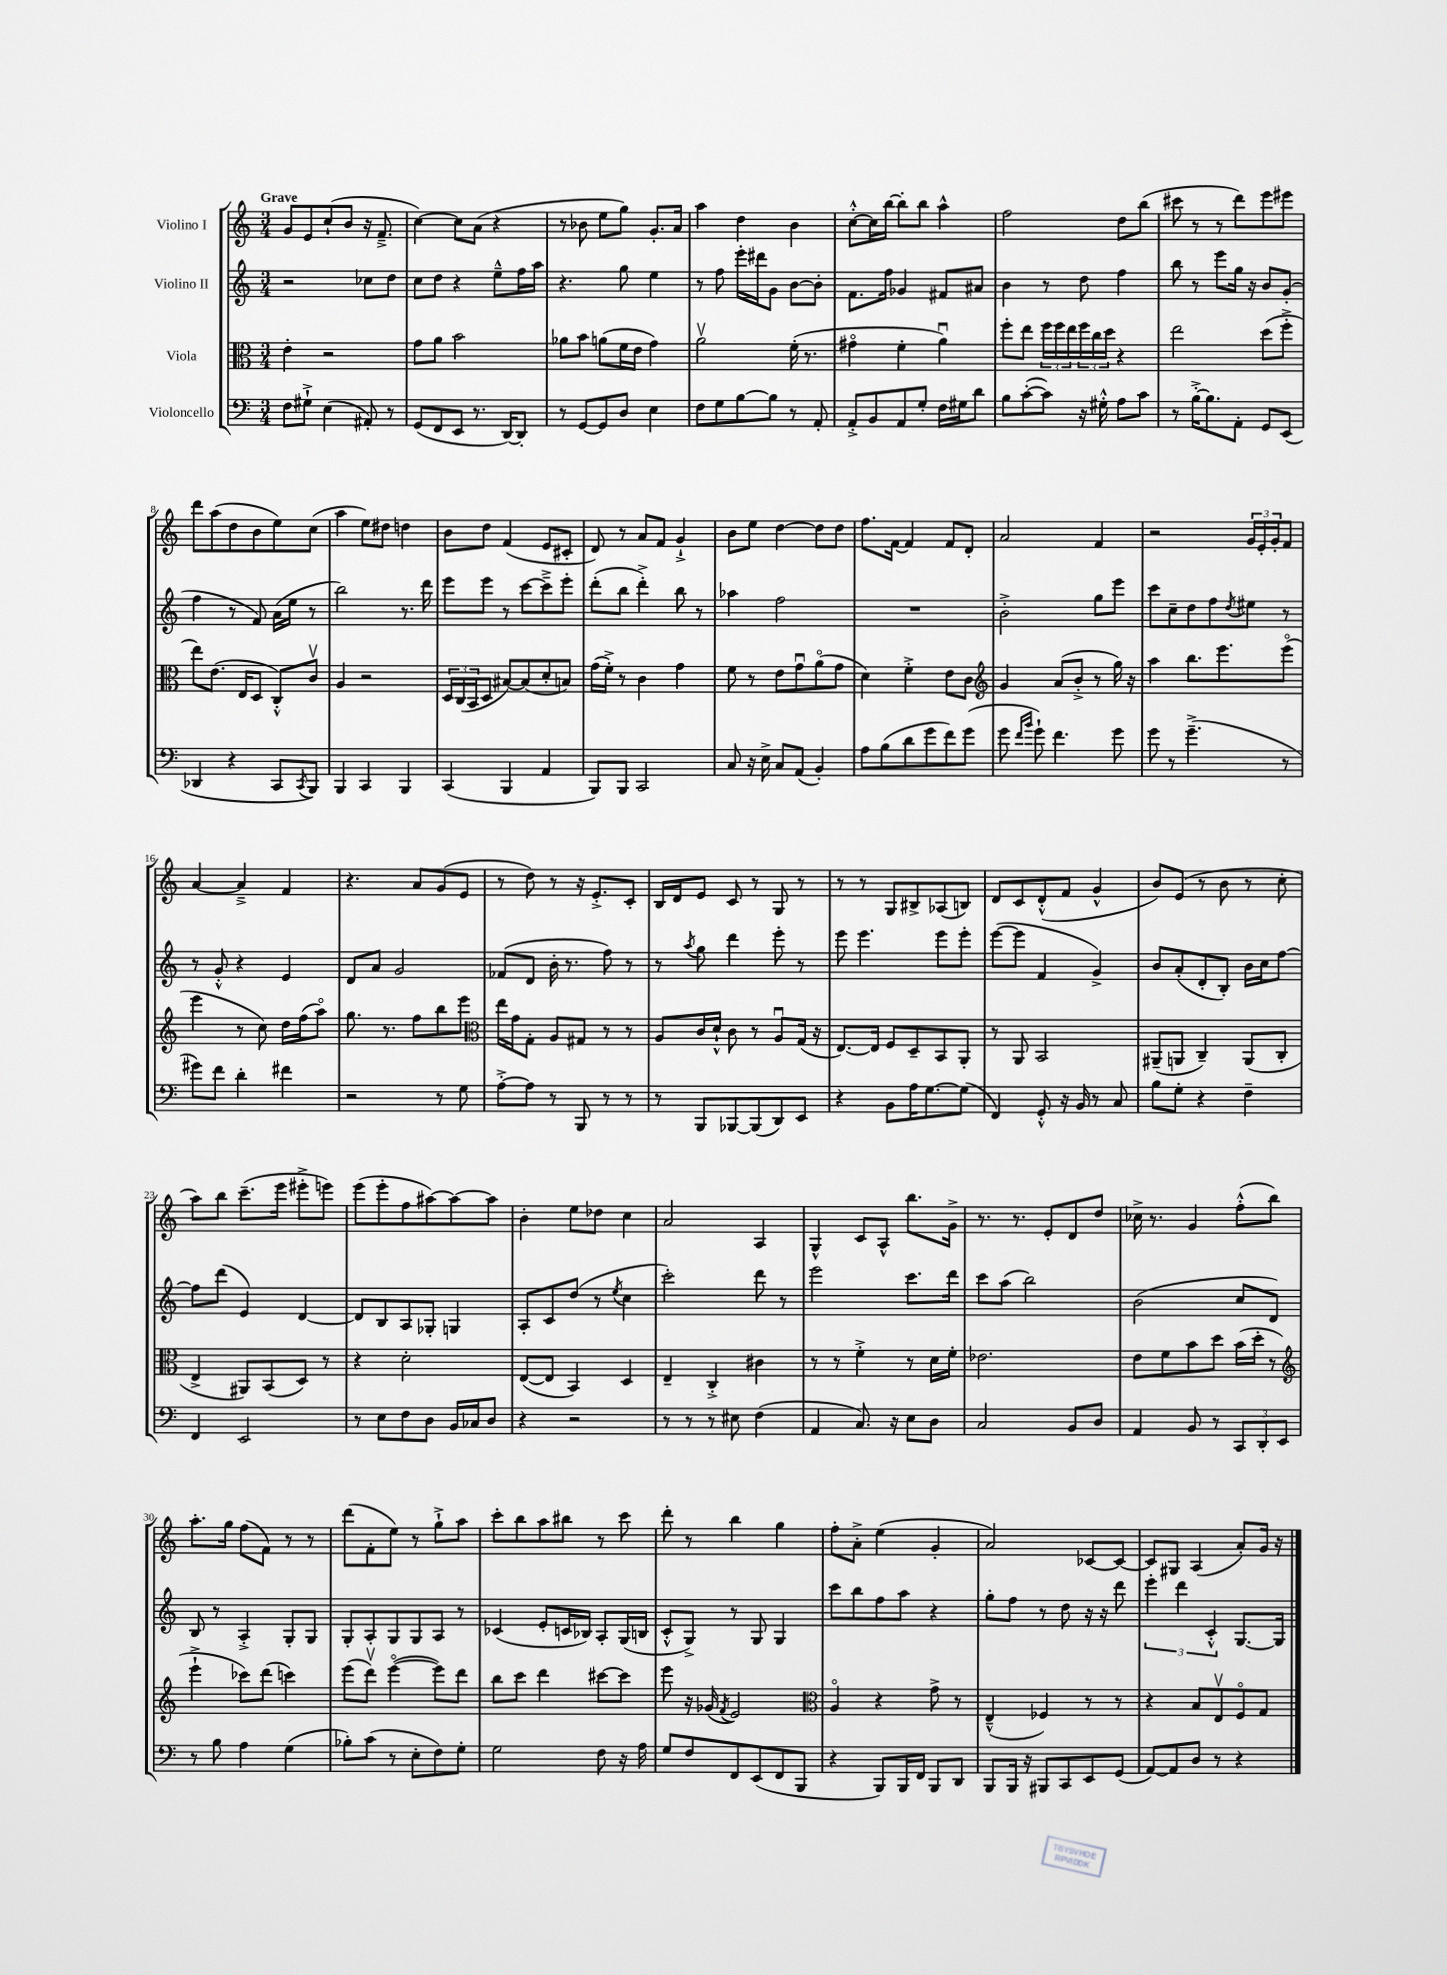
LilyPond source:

<<
\new StaffGroup <<
\new Staff = "s0" \with { instrumentName = "Violino I" } {
    \clef treble \key c \major \numericTimeSignature \time 3/4 \tempo "Grave"
    g'8 e'8 c''8-!( b'8 r16 f'8.---> |
    c''4~) c''8 a'8( r4 |
    r8 bes'8 e''8 g''8) g'8.-. a'16 |
    a''4 d''4 b'4 |
    c''8~-.-^ c''16 b''16~ b''8-. b''8 a''4-^ |
    f''2 d''8 b''8( |
    cis'''8 r8 r8 d'''8) e'''8 eis'''8 |
    d'''8 a''8( d''8 b'8 e''8) c''8( |
    a''4 e''8) dis''8 d''4 |
    b'8 d''8 f'4( e'8 cis'8-. |
    d'8) r8 a'8 f'8 g'4-!-> |
    b'8 e''8 d''4~ d''8 d''8 |
    f''8. f'16~ f'4 f'8 d'8-. |
    a'2 f'4 |
    r2 \tuplet 3/2 { g'16 e'16-. g'16-. } f'8 |
    a'4~ a'4---> f'4 |
    r4. a'8 g'8( e'8 |
    r8 d''8) r8 r16 e'8.-.-> c'8-. |
    b16 d'16 e'8 c'8 r8 g8 r8 |
    r8 r8 g8 bis8-> aes8( b8) |
    d'8 c'8 d'8-.-^( f'8 g'4-^ |
    b'8) e'8( r8 b'8 r8 c''8-. |
    a''8) b''8 c'''8.--( e'''16 eis'''8-.-> e'''8) |
    e'''8( e'''8-. f''8 ais''8~) ais''8~ ais''8 |
    b'4-. e''8 des''8 c''4 |
    a'2 a4 |
    g4-^ c'8 a8-^ b''8. g'16-> |
    r8. r8. e'8-. d'8 d''8 |
    ces''16-> r8. g'4 f''8-.-^( b''8) |
    a''8.-. g''16 f''8( f'8) r8 r8 |
    d'''8( f'8-. e''8) r8 g''8-!-> a''8 |
    c'''8-. b''8 a''8 bis''8 r8 c'''8 |
    d'''8-. r8 b''4 g''4 |
    f''8-. a'8-.-> e''4( g'4-. |
    a'2) ces'8~ ces'8~ |
    ces'8 gis8 a4( a'8-.) g'16 r16 \bar "|." |
}
\new Staff = "s1" \with { instrumentName = "Violino II" } {
    \clef treble \key c \major \numericTimeSignature \time 3/4
    r2 ces''8 d''8 |
    c''8 d''8 r4 e''8---^ f''16 a''16 |
    r4. g''8 e''4 |
    r8 f''8 e'''16-. dis'''16 g'8 b'8~ b'8-. |
    f'8. f''16 ges'4 fis'8 ais'8 |
    b'4 r8 d''8 f''4 |
    b''8 r8 e'''8 g''16 r16 b'8 g'8-.( |
    f''4 r8 f'8) a'16( e''16 r8 |
    b''2) r8. d'''16 |
    e'''8 e'''8 r8 c'''8~ c'''8---> e'''8-. |
    d'''8-.( b''8 d'''4-.->) b''8 r8 |
    aes''4 f''2 |
    R2. |
    b'2-.-> g''8 e'''8 |
    c'''8 c''8-- d''8 f''8 \acciaccatura { d''8 } eis''8 r8 |
    r8 g'8-.-^ r4 e'4 |
    d'8 a'8 g'2 |
    fes'8( d'8 b'16-. r8. f''8) r8 |
    r8 \acciaccatura { a''8 } g''8 d'''4 e'''8-. r8 |
    e'''8 e'''4. e'''8 e'''8-. |
    e'''8~( e'''8 f'4 g'4->) |
    b'8 a'8-.( d'8-. b8-.) b'16 c''16 f''8~ |
    f''8 d'''8( e'4) d'4~ |
    d'8 b8 a8 ges8-. g4 |
    a8-. c'8 d''8( r8 \acciaccatura { e''8 } c''4 |
    c'''2-.) d'''8 r8 |
    e'''2 c'''8. d'''16 |
    c'''8 a''8( b''2) |
    b'2( c''8 d'8) |
    b8 r8 a4-.-> g8-. g8 |
    g8-. a8-. g8 g8 a8 r8 |
    ces'4( e'8-. c'16 bes16) a8-. g16( b16 |
    c'8-.-^ g8->) r8 g8 g4 |
    c'''8 b''8 f''8 a''8 r4 |
    g''8-. f''8 r8 d''8 r16 r16 d'''8 |
    \tuplet 3/2 { e'''4-. d'''4 c'4-.-^ } g8.~ g16 \bar "|." |
}
\new Staff = "s2" \with { instrumentName = "Viola" } {
    \clef alto \key c \major \numericTimeSignature \time 3/4
    e'4-. r2 |
    g'8 a'8 b'2 |
    aes'8 b'8 a'8( f'16 e'16 g'4) |
    a'2\upbow f'16-.( r8. |
    gis'4\flageolet f'4-. a'4\downbow) |
    f''8-. e''8 \tuplet 3/2 { f''16 f''16 e''16 } \tuplet 3/2 { f''16 c''16 d''16 } r4 |
    e''2 d''8( f''8-.-> |
    e''8) e'8.( e16 d8 c8-.-^) c'8\upbow |
    a4 r2 |
    \tuplet 3/2 { d16 c16( b,16 } d8 bis8~) bis8( d'8-. b8) |
    g'16( f'16-.->) r8 c'4 g'4 |
    f'8 r8 e'8 g'8\downbow a'8\flageolet( g'8 |
    d'4) f'4-.-> e'8 c'8 |
    \clef treble g'4 a'8( b'8-.-> r8 g''16) r16 |
    a''4 b''8. e'''8. e'''8\flageolet( |
    e'''4 r8 c''8) d''16 f''16( a''8\flageolet) |
    g''8. r8. f''8 b''8 e'''8 |
    \clef alto e''16 g'16 g8-. a8 gis8 r8 r8 |
    a8 c'16 d'16-!-^ c'8 r8 a8\downbow g16( r16 |
    e8.~) e16 f8 d8-- b,8 a,8-. |
    r8 a,8 b,2 |
    ais,8--( a,8 c4--) a,8( c8-. |
    e4-> ais,8) b,8( d8) r8 |
    r4 d'2-. |
    e8~( e8 b,4) d4 |
    e4-- c4-.-> cis'4 |
    r8 r8 f'4-.-> r8 d'16 f'16-. |
    ees'2. |
    e'8 f'8 b'8 d''8 b'16( d''16-. r8 |
    \clef treble e'''4-!-> ces'''8) d'''8( c'''4) |
    e'''8( d'''8\upbow) e'''4~\flageolet( e'''8) d'''8 |
    b''8 c'''8 d'''4 cis'''8~ cis'''8 |
    e'''8 r16 ges'16( \acciaccatura { f'8 } e'2) |
    \clef alto a4\flageolet r4 g'8-> r8 |
    e4---^( fes4) r8 r8 |
    r4 b8 e8\upbow f8\flageolet g8 \bar "|." |
}
\new Staff = "s3" \with { instrumentName = "Violoncello" } {
    \clef bass \key c \major \numericTimeSignature \time 3/4
    f8 gis8-!-> e4( ais,8-.) r8 |
    g,8( f,8 e,8 r8. d,16~) d,8-. |
    r8 g,8~ g,8 d8 e4 |
    f8 g8 b8~ b8 r8 a,8-. |
    a,8-.-> b,8 a,8 g8-. f16 gis16 d'8 |
    b8 c'8~-.( c'8) r16 gis16-.-^ a8 c'8 |
    r8 b16~-.-> b8. a,8-. g,8 e,8( |
    des,4 r4 c,8 \acciaccatura { c,8 } b,,8) |
    b,,4 c,4 b,,4 |
    c,4( b,,4 a,4 |
    b,,8) b,,8 c,2 |
    c8 r16 e16-> c8 a,8( b,4-.) |
    a8 b8( d'8 g'8 f'8) g'8( |
    g'8 \grace { f'16 b'16 } g'8-!) f'4. g'8 |
    g'8 r8 g'4.--->( r8 |
    gis'8) f'8 d'4-. fis'4 |
    r2 r8 g8 |
    a8~-.-> a8 r8 b,,8 r8 r8 |
    r8 b,,8 bes,,8~ bes,,8( d,8) e,8 |
    r4 b,8 a16 g8.~ g8( |
    f,4) g,8-.-^ r16 b,16 r8 c8 |
    b8 g8-. r4 f4-- |
    f,4 e,2 |
    r8 e8 f8 d8 b,16 ces16 d8 |
    r4 r2 |
    r8 r8 r8 eis8 f4( |
    a,4 c8.) r16 e8 d8 |
    c2 b,8 d8 |
    a,4 b,8 r8 \tuplet 3/2 { c,8 d,8-. e,8 } |
    r8 b8 a4 g4( |
    bes8-.) c'8( r8 e8-. f8) g8-. |
    g2 f8 r16 a16 |
    g8 f8 f,8 e,8( f,8 b,,8 |
    r4 b,,8) b,,16 f,16 b,,8 d,8 |
    b,,8 b,,16 r16 bis,,8 c,8 e,8 g,8( |
    a,8~) a,8 d8 r8 r4 \bar "|." |
}
>>
>>
